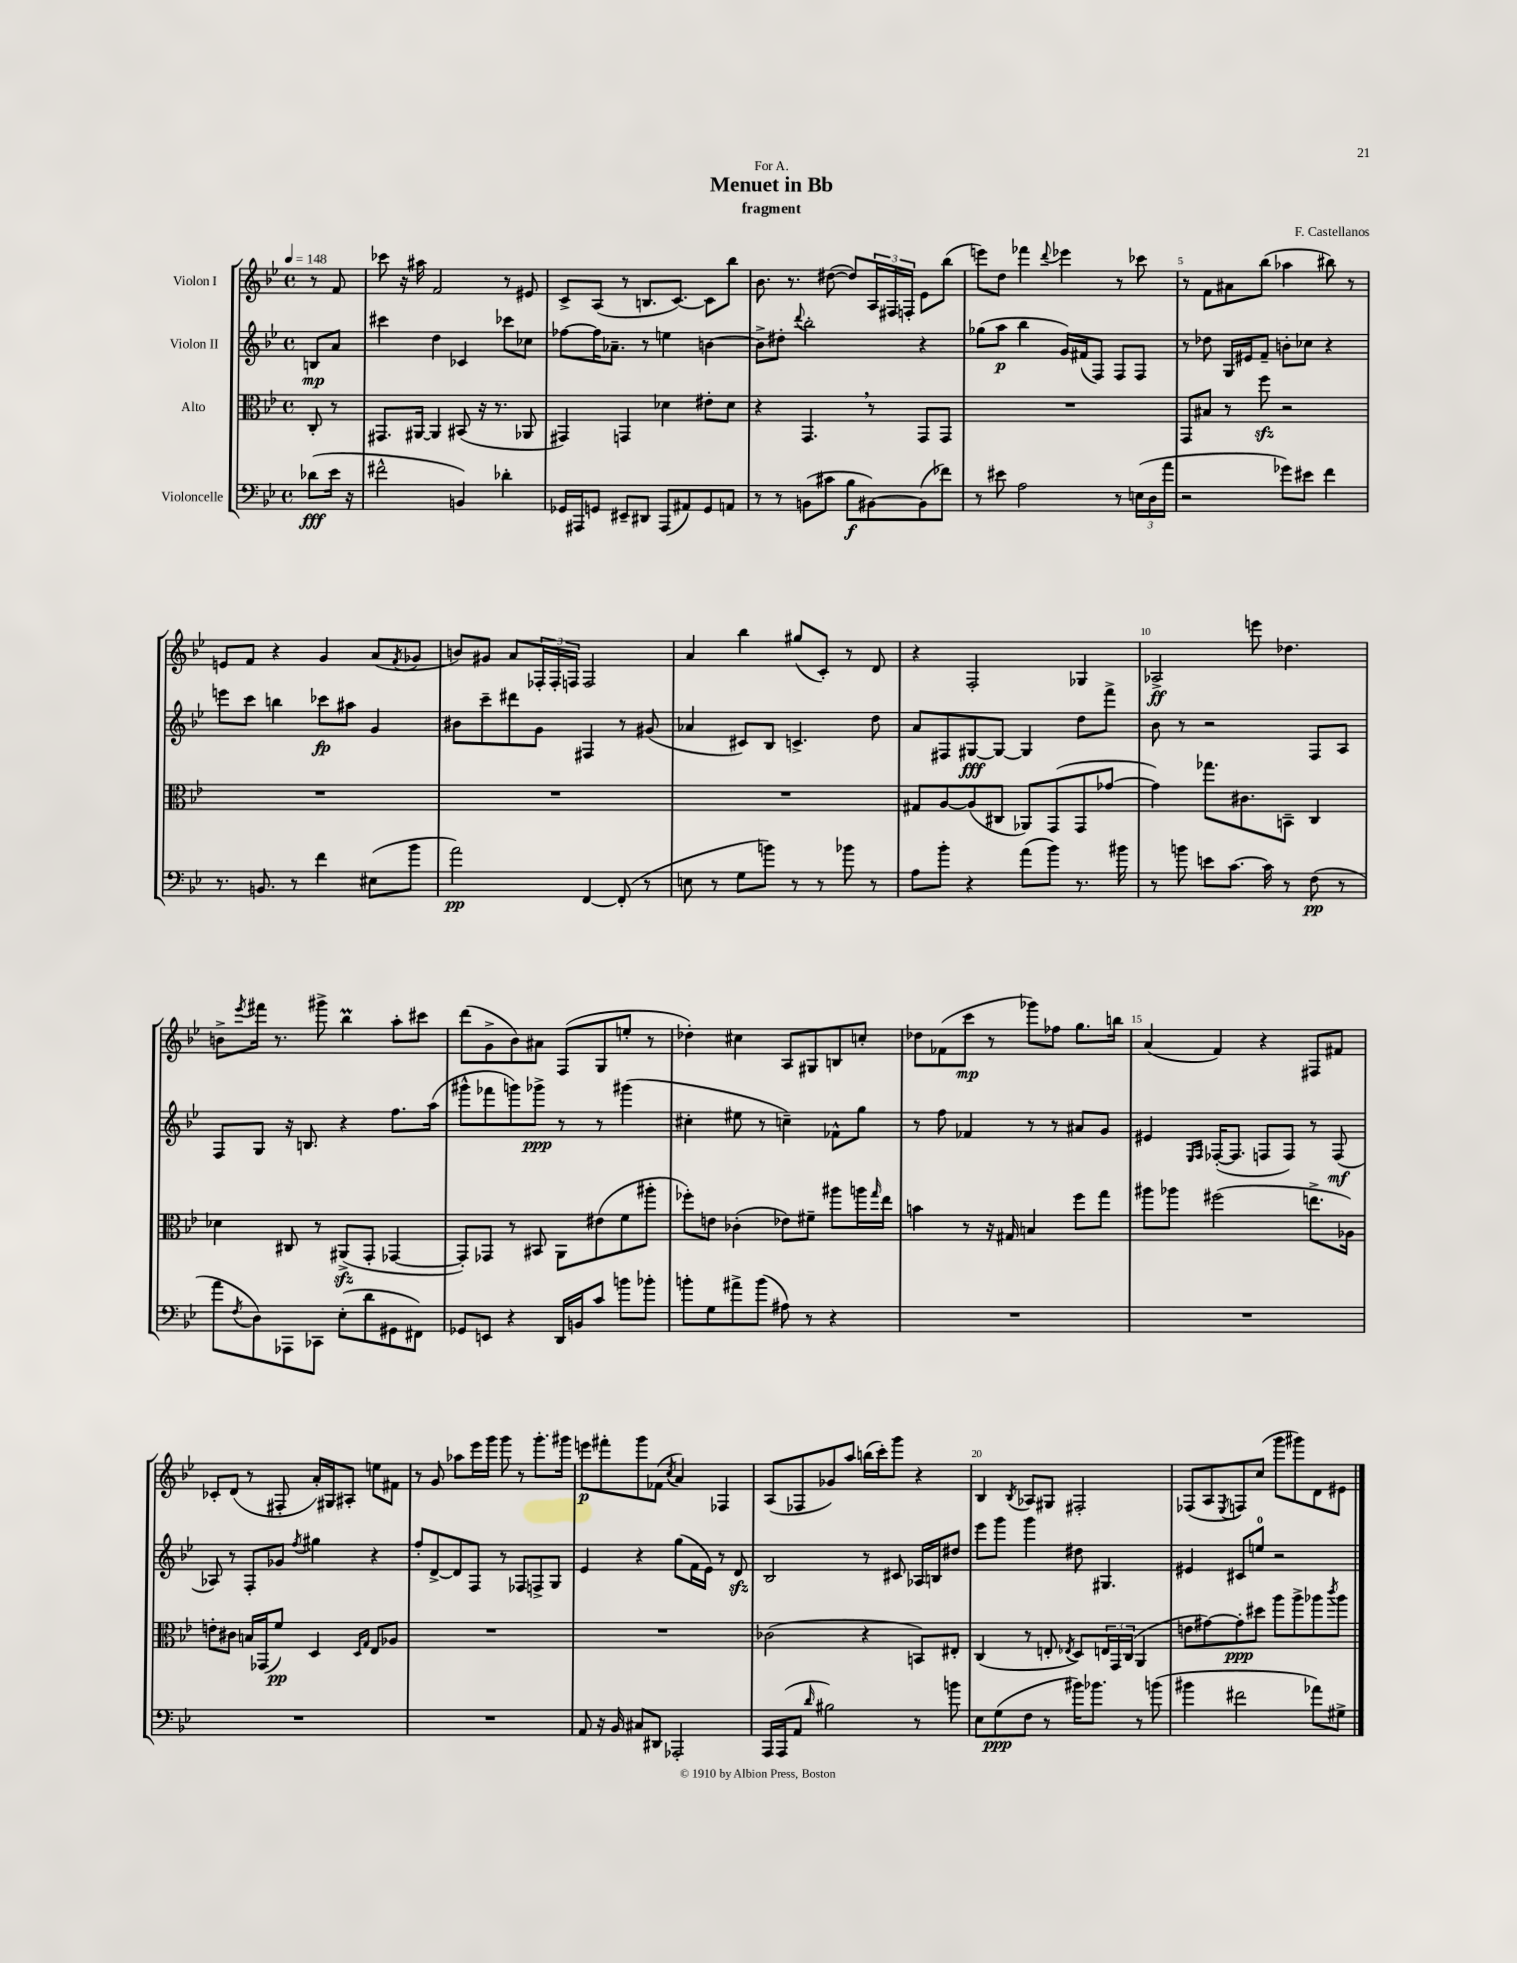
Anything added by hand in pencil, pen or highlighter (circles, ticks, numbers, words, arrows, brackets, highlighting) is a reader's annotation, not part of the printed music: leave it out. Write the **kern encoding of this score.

**kern	**kern	**kern	**kern
*staff4	*staff3	*staff2	*staff1
*clefF4	*clefC3	*clefG2	*clefG2
*k[b-e-]	*k[b-e-]	*k[b-e-]	*k[b-e-]
*M4/4	*M4/4	*M4/4	*M4/4
*met(c)	*met(c)	*met(c)	*met(c)
*MM148	*MM148	*MM148	*MM148
(8d-\L	8C'/	8B/L	8r
16e-\Jk	8r	8a/J	8f/
16r	.	.	.
=	=	=	=
2f#^^\	8.GG#/L	4ccc#\	8ccc-\
.	.	.	16r
.	[16AA#/Jk	.	16aa#\
.	4AA#/]	4dd\	2f/
4BB/)	(8BB#/	4c-/	.
.	16r	.	.
.	8.r	.	.
4d-'\	.	8ccc-\L	8r
.	8AA-/	8cc-\J	8e#/
=	=	=	=
16GG-/LL	4GG#/)	[8ff-\L	8c^/L
16AAA#/J	.	.	.
8GG/J	.	16ff-\]K	(8A/J
.	.	8.a-~\J	.
8EE#~/L	4GG/	.	8r
8DD#/J	.	8r	8.B/L
(8AAA#/L	4d-\	4ee\	.
.	.	.	[8.c/J)
8AA#/)	.	.	.
8GG/	8e#'\L	[4b\	8c\]L
8AA/J	8d-\J	.	8bb-\J
=	=	=	=
8r	4r	8b^\]L	8.b-\
8r	.	8dd#'\J	.
.	.	.	8.r
.	.	8qqddd/	.
(8BB\L	4.GG/	2bb-'\	.
8c#\J	.	.	([8dd#\
8B-\L	.	.	8dd#/]L)
[8BB#\)	8r	.	24A/L
.	.	.	24F#/
.	.	.	24F'/JJ
(8BB#\]	8GG/L	4r	8e-\L
8f-\J)	8GG/J	.	(8bb-\J
=	=	=	=
8r	1r	(8gg-\L	8eee\L)
8e#\	.	8aa\J	8dd\J
2A\	.	4bb-\	4fff-\
.	.	.	8qqddd/
.	.	16g/LL)	4eee-\
.	.	(16f#/J	.
.	.	8F/J)	.
8r	.	8F/L	8r
(24E\LL	.	8F/J	8ccc-\
24D\	.	.	.
24a\JJ	.	.	.
=	=	=	=
2r	8GG/L	8r	8r
.	8B#/J	8dd-\	8f\L
.	8r	16G/LL	8a#\
.	.	16e#/J	.
.	8ff\	8f~/J	(8bb-\J
8g-\L)	2r	8b'\L	4aa-\
8e#\J	.	8cc-\J	.
4f\	.	4r	8bb#\)
.	.	.	8r
=	=	=	=
8.r	1r	8eee\L	8e/L
.	.	8ccc\J	8f/J
8.BB/	.	.	.
.	.	4bb\	4r
8r	.	.	.
4f\	.	8ccc-\L	4g/
.	.	8aa#\J	.
(8E#\L	.	4g/	(8a/L
.	.	.	8qf/
8b-\J	.	.	8g-/J
=	=	=	=
2a\)	1r	8b#\L	8b/L)
.	.	8ccc~\	8g#/J
.	.	8ddd#\	8a/L
.	.	8g\J	24F-'/L
.	.	.	24F-'/
.	.	.	24F/JJ
[4FF/	.	4F#/	2F/
(8FF'/]	.	8r	.
8r	.	(8g#/	.
=	=	=	=
8E\	1r	4a-/	4a/
8r	.	.	.
8G\L	.	8c#/L)	4bb-\
8b\J)	.	8B-/J	.
8r	.	4.c^/	(8gg#/L
8r	.	.	8c'/J)
8b-\	.	.	8r
8r	.	8dd\	8d/
=	=	=	=
8A\L	8G#/L	8a/L	4r
8b-'\J	[8A/	8F#/	.
4r	(8A/]	[8G#/	2F'/
.	8C#/J	8G#/_J	.
(8a\L	8AA-/L)	4G#/]	.
8b-\J)	(8GG/	.	.
8.r	8GG/	8dd\L	4G-/
.	[8g-/J	8fff^\J	.
16b#\	.	.	.
=	=	=	=
8r	4g-\])	8b-\	2A-^/
8b\	.	8r	.
8e\L	8.gg-\L	2r	.
[8.c\J	.	.	.
.	8.c#\	.	.
.	.	.	8eee\
16c\]	.	.	.
8r	8BB~\J	.	4.dd-\
(8F\	4C/	8F/L	.
8r	.	8A/J	.
=	=	=	=
8a\L	4d-\	8F/L	8b^\L
8qF/	.	.	8qeee-/
8D\)	.	8G/J	16fff#\Jk
.	.	.	8.r
8AAA-\	8C#/	16r	.
.	.	8.B/	.
8CC-\J	8r	.	8ggg#^\
(8E-'\L	(8AA#^/L	4r	4bb-\
8d\	8GG'/J	.	.
8GG#\	[4GG-/	8.ff\L	8aa'\L
8FF#\J)	.	.	8ccc#\J
.	.	(16aa\Jk	.
=	=	=	=
8GG-/L	8GG-'/]L)	8ggg#^^\L	(8ddd\L
8EE/J	8GG-/J	8fff-\	8g^\
4r	8r	8ggg\)	8b-\)
.	8BB#/	8ggg-^\J	8a#\J
16DD/LL	8AA\L	8r	(8F/L
16BB/J	.	.	.
8c/J	(8e#\	8r	8G/
8b\L	8f\	(4ggg#\	8ee'/J
8b-'\J	8aa#'\J	.	8r
=	=	=	=
8b'\L	8ff-'\L)	4cc#'\	4dd-'\)
8G\	8e\J	.	.
8a#^\	(4c-'\	8ee#\	4cc#\
(8b\J	.	8r	.
8A#\)	8e-\L)	4cc~\)	8A/L
8r	8f#~\J	.	8G#/
4r	8aa#\L	8f-^^\L	8B/
.	16aa\L	8gg\J	8cc'/J
.	16qqgg/	.	.
.	16ee-\JJ	.	.
=	=	=	=
1r	4b\	8r	8dd-\L
.	.	8ff\	(8f-\
.	8r	4f-/	8ccc\J
.	16r	.	8r
.	16G#/	.	.
.	4B/	8r	8ggg-\L)
.	.	8r	8ff-\J
.	8ff\L	8a#/L	8.gg\L
.	8gg\J	8g/J	.
.	.	.	16bb\Jk
=	=	=	=
1r	8aa#\L	4e#/	(4a/
.	8aa-\J	.	.
.	.	16qqE-/LL	.
.	.	16qqF/JJ	.
.	(2ff#\	([16F-'/LK	4f/)
.	.	8.F-/]J	.
.	.	8F/L	4r
.	.	8F/J)	.
.	8.ee^\L	8r	8F#/L
.	.	(8F/	8f#/J
.	16A-\Jk)	.	.
=	=	=	=
1r	8e'\L	8A-/)	8c-'/L
.	8c#\J	8r	(8d/J
.	16B/LL	8F'/L	8r
.	(16GG-/J	.	.
.	8f/J)	8g-/J	8F#'/
.	.	8qff/	.
.	4D/	4gg#\	16a'/LL)
.	.	.	16G#/J
.	.	.	8A#'/J
.	16qqD/LL	.	.
.	16qqG/JJ	.	.
.	8E-/L	4r	8ee\L
.	8A-/J	.	8f#\J
=	=	=	=
1r	1r	8ff'/L	8r
.	.	[8d^/	8g/
.	.	8d/]	8aa-\L
.	.	8F/J	16eee-\L
.	.	.	16ggg\JJ
.	.	8r	8ggg\
.	.	8F-/L	8r
.	.	8F^/	8.ggg'\L
.	.	8G/J	.
.	.	.	16ggg#\Jk
=	=	=	=
8AA/	1r	4e-/	8eee\L
16r	.	.	8fff#'\
16BB-/	.	.	.
8C#/L	.	4r	8ggg\
8DD#/J	.	.	(8f-\J
.	.	.	8qcc/
2AAA-'/	.	(8gg\L	4a/)
.	.	16f\L	.
.	.	16e-\JJ)	.
.	.	8r	4F-/
.	.	8d/	.
=	=	=	=
16AAA/LL	(2c-\	2B-/	(8A/L
(16AAA/J	.	.	.
8AA/J	.	.	8F-/
16qqd/	.	.	.
2B#\)	.	.	8g-/)
.	.	.	8aa/J
.	4r	8r	(16bb\LL
.	.	.	16ccc'\J)
.	.	8c#/	8ggg\J
8r	8BB/L)	16A-/LL	4r
.	.	16B/J	.
8b\	8E#'/J	8dd#/J	.
=	=	=	=
8E-\L	(4C/	8eee-\L	4B-/
(8G\	.	8ggg\J	.
.	.	.	8qB-/
8F\J	8r	4ggg\	8A-/L
8r	8E'/	.	8G#/J
.	8qE-/	.	.
16b#\LK)	8D/L)	8dd#\	2F#'/
8.b-\J	.	.	.
.	24E/L	4.G#/	.
.	24GG/	.	.
.	(24C/JJ	.	.
8r	4AA/	.	.
(8b\	.	.	.
=	=	=	=
4b#\	8e\L	4e#/	(8F-/L
.	[8g#\)	.	8A/
.	.	.	8qE-/
2f#\	8g#'\]	8c#/L	8F/)
.	8dd#\J	8ee/J	(8cc/J
.	8aa\L	2r	8ggg\L
.	8aa^\	.	8ggg#\)
8a-\L)	8aa-\	.	8d\
.	8qccc/	.	.
8G#^\J	8aa-\J	.	8e#\J
==	==	==	==
*-	*-	*-	*-
